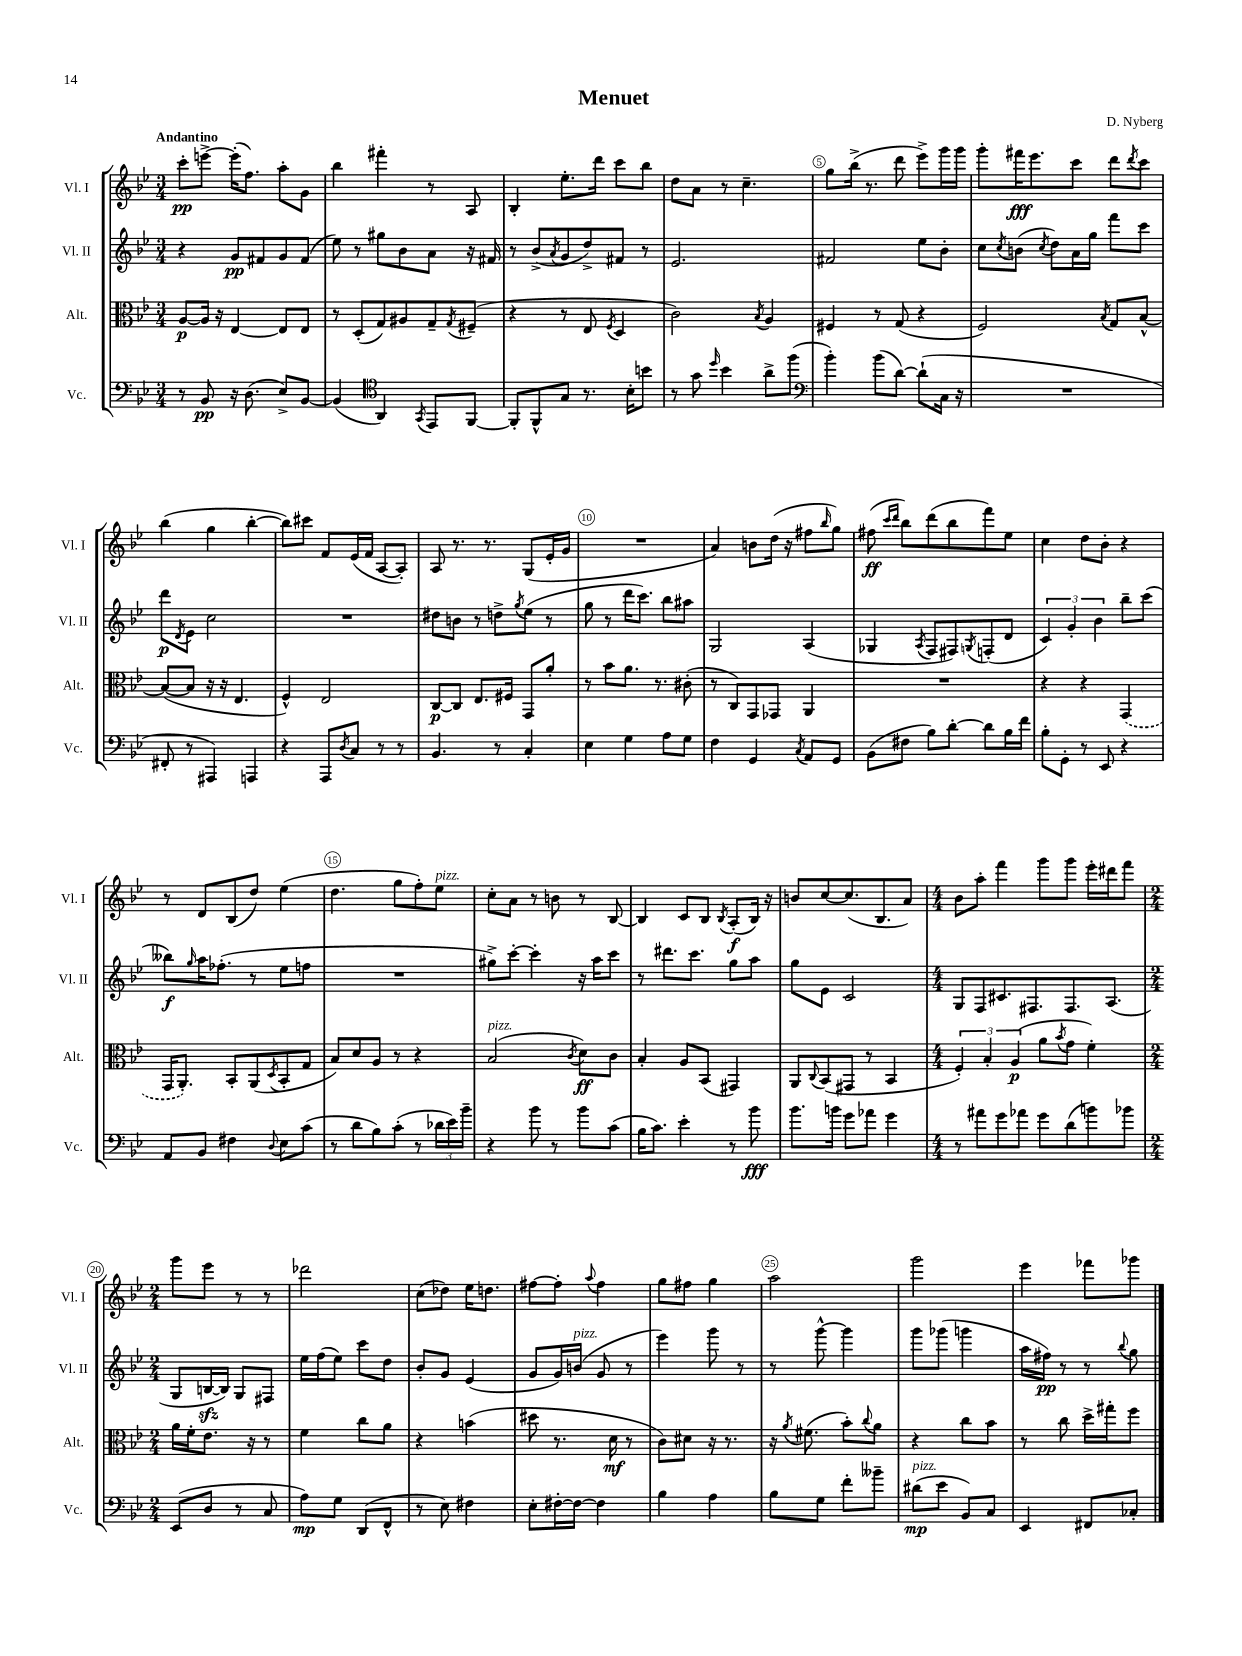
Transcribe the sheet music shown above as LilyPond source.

\header { title = "Menuet" composer = "D. Nyberg" }
<<
\new StaffGroup <<
\new Staff = "s0" \with { instrumentName = "Vl. I" shortInstrumentName = "Vl. I" } {
    \clef treble \key bes \major \numericTimeSignature \time 3/4 \tempo "Andantino"
    c'''8-.\pp e'''8~-> e'''16-.( f''8.) a''8-. g'8 |
    bes''4 fis'''4-. r8 a8 |
    bes4-. ees''8.-. d'''16 c'''8 bes''8 |
    d''8 a'8 r8 c''4.-- |
    g''8 bes''16->( r8. d'''8 ees'''8->) g'''16 g'''16 |
    g'''8-. fis'''16\fff ees'''8. c'''8 d'''8 \acciaccatura { d'''8 } c'''8 |
    bes''4( g''4 bes''4~-. |
    bes''8) cis'''8 f'8 ees'16( f'16 a8~ a8-.) |
    a8 r8. r8. g8( ees'16-. g'16 |
    R2. |
    a'4) b'8 d''16( r16 fis''8 \grace { bes''16 } g''8) |
    fis''8\ff( \grace { c'''16 d'''16 } bes''8) d'''8( bes''8 f'''8) ees''8 |
    c''4 d''8 bes'8-. r4 |
    r8 d'8 bes8( d''8) ees''4( |
    d''4. g''8 f''8-.) ees''8^\markup { \italic "pizz." } |
    c''8-. a'8 r8 b'8 r8 bes8~ |
    bes4 c'8 bes8 \acciaccatura { bes8 } a8-.\f( bes16) r16 |
    b'8 c''8~ c''8.( bes8. a'8) |
    \numericTimeSignature \time 4/4 bes'8 a''8-. f'''4 g'''8 g'''8 ees'''16-. dis'''16 f'''8 |
    \numericTimeSignature \time 2/4 g'''8 ees'''8 r8 r8 |
    des'''2 |
    c''8( des''8) ees''16 d''8. |
    fis''8~ fis''8-. \appoggiatura { a''8 } fis''4 |
    g''8 fis''8 g''4 |
    a''2 |
    g'''2 |
    ees'''4 fes'''8 ges'''8 \bar "|." |
}
\new Staff = "s1" \with { instrumentName = "Vl. II" shortInstrumentName = "Vl. II" } {
    \clef treble \key bes \major \numericTimeSignature \time 3/4
    r4 g'8\pp fis'8 g'8 fis'8( |
    ees''8) r8 gis''8 bes'8 a'8 r16 fis'16 |
    r8 bes'8->( \acciaccatura { a'8 } g'8 d''8->) fis'8 r8 |
    ees'2. |
    fis'2 ees''8 bes'8-. |
    c''8 \acciaccatura { c''8 } b'8( \acciaccatura { c''8 } d''8) a'16 g''16 f'''8 c'''8 |
    d'''8\p \acciaccatura { d'8 } ees'8 c''2 |
    R2. |
    dis''8 b'8 r8 d''8-> \acciaccatura { g''8 } ees''8( r8 |
    g''8 r8 d'''16 c'''8.) bes''8 ais''8 |
    g2 a4( |
    ges4 \acciaccatura { a8 } f8 fis8) \acciaccatura { g8 } f8-.( d'8 |
    \tuplet 3/2 { c'4) g'4-. bes'4 } bes''8-- c'''8( |
    beses''8\f) \grace { g''16 } a''16 fes''8.-.( r8 ees''8 f''8 |
    R2. |
    gis''8->) c'''8~-. c'''4-. r16 a''16 c'''8 |
    r8 dis'''8. c'''8. g''8 a''8 |
    g''8 ees'8 c'2 |
    \numericTimeSignature \time 4/4 g8 f8 cis'8. fis8. fis8. a8.( |
    \numericTimeSignature \time 2/4 g8 b16~\sfz b16) g8 fis8 |
    ees''16 f''16( ees''8) c'''8 d''8 |
    bes'8-. g'8 ees'4( |
    g'8 g'16) b'16^\markup { \italic "pizz." }( g'8 r8 |
    ees'''4) g'''8 r8 |
    r8 g'''8~-^ g'''4 |
    g'''8 ges'''8( g'''4 |
    a''16 fis''16\pp) r8 r8 \appoggiatura { bes''8 } g''8 \bar "|." |
}
\new Staff = "s2" \with { instrumentName = "Alt." shortInstrumentName = "Alt." } {
    \clef alto \key bes \major \numericTimeSignature \time 3/4
    a8~\p a16 r16 ees4~ ees8 ees8 |
    r8 d8-.( g8) ais8 g8-- \acciaccatura { g8 } fis8--( |
    r4 r8 ees8 \acciaccatura { f8 } d4 |
    c'2) \acciaccatura { bes8 } a4 |
    fis4 r8 g8( r4 |
    f2) \acciaccatura { bes8 } g8 bes8~-^ |
    bes8~( bes8 r16 r16 ees4. |
    f4-^) ees2 |
    c8~\p c8 ees8. fis16 g,8 a'8-. |
    r8 bes'8 a'8. r8. cis'8-.( |
    r8 c8) g,8 ges,8 a,4 |
    R2. |
    r4 r4 \once \slurDashed g,4( |
    g,16 a,8.-.) bes,8-. a,8( \acciaccatura { d8 } bes,8-. g8 |
    bes8) d'8 a8 r8 r4 |
    bes2^\markup { \italic "pizz." }( \acciaccatura { c'8 } d'8\ff) c'8 |
    bes4-. a8 bes,8( gis,4) |
    a,8 \appoggiatura { c8 } bes,8( gis,8 r8 bes,4 |
    \numericTimeSignature \time 4/4 \tuplet 3/2 { f4-.) bes4-. a4\p( } a'8 \acciaccatura { bes'8 } g'8 f'4-.) |
    \numericTimeSignature \time 2/4 a'16 f'16-. ees'8. r16 r8 |
    f'4 c''8 a'8 |
    r4 b'4( |
    dis''8 r8. d'16\mf r8 |
    c'8) dis'8 r16 r8. |
    r16 \acciaccatura { a'8 } fis'8.( bes'8-.) \appoggiatura { c''8 } a'8 |
    r4 c''8 bes'8 |
    r8 c''8 d''16-> gis''16-. f''8 \bar "|." |
}
\new Staff = "s3" \with { instrumentName = "Vc." shortInstrumentName = "Vc." } {
    \clef bass \key bes \major \numericTimeSignature \time 3/4
    r8 bes,8\pp r16 d8.( ees8->) bes,8~ |
    bes,4( \clef tenor a,4) \acciaccatura { g,8 } ees,8 f,8~ |
    f,8-. f,8-^ g8 r8. bes16-. b'8 |
    r8 g'8 \grace { d''16 } bes'4 a'8-> f''8( |
    \clef bass bes'4-.) bes'8( d'8~) d'8-!( c16 r16 |
    R2. |
    fis,8-. r8 ais,,4) a,,4 |
    r4 a,,8 \acciaccatura { d8 } c8 r8 r8 |
    bes,4. r8 c4-. |
    ees4 g4 a8 g8 |
    f4 g,4 \acciaccatura { c8 } a,8 g,8 |
    bes,8( fis8 bes8) d'8~-. d'8 bes16 f'16 |
    bes8-. g,8-. r8 ees,8 r4 |
    a,8 bes,8 fis4 \appoggiatura { d8 } ees8 c'8( |
    r8 d'8 bes8) c'8-.( r8 \tuplet 3/2 { des'16 ees'16) bes'16-- } |
    r4 bes'8 r8 bes'8 c'8( |
    bes16 c'8.) ees'4-. r8 bes'8\fff |
    bes'8. b'16 g'8 aes'8 g'4 |
    \numericTimeSignature \time 4/4 r8 ais'8 g'8 aes'8 g'8 d'8( b'8) bes'8 |
    \numericTimeSignature \time 2/4 ees,8( d8 r8 c8 |
    a8\mp) g8 d,8( f,8-^ |
    r8 ees8) fis4 |
    ees8-. fis16~-. fis16~ fis4 |
    bes4 a4 |
    bes8 g8 f'8-. beses'8-- |
    dis'8\mp^\markup { \italic "pizz." }( ees'8 bes,8) c8 |
    ees,4 fis,8 ces8-. \bar "|." |
}
>>
>>
\layout { \context { \Score \override BarNumber.break-visibility = ##(#f #t #t) barNumberVisibility = #(every-nth-bar-number-visible 5) \override BarNumber.stencil = #(make-stencil-circler 0.1 0.3 ly:text-interface::print) } }
